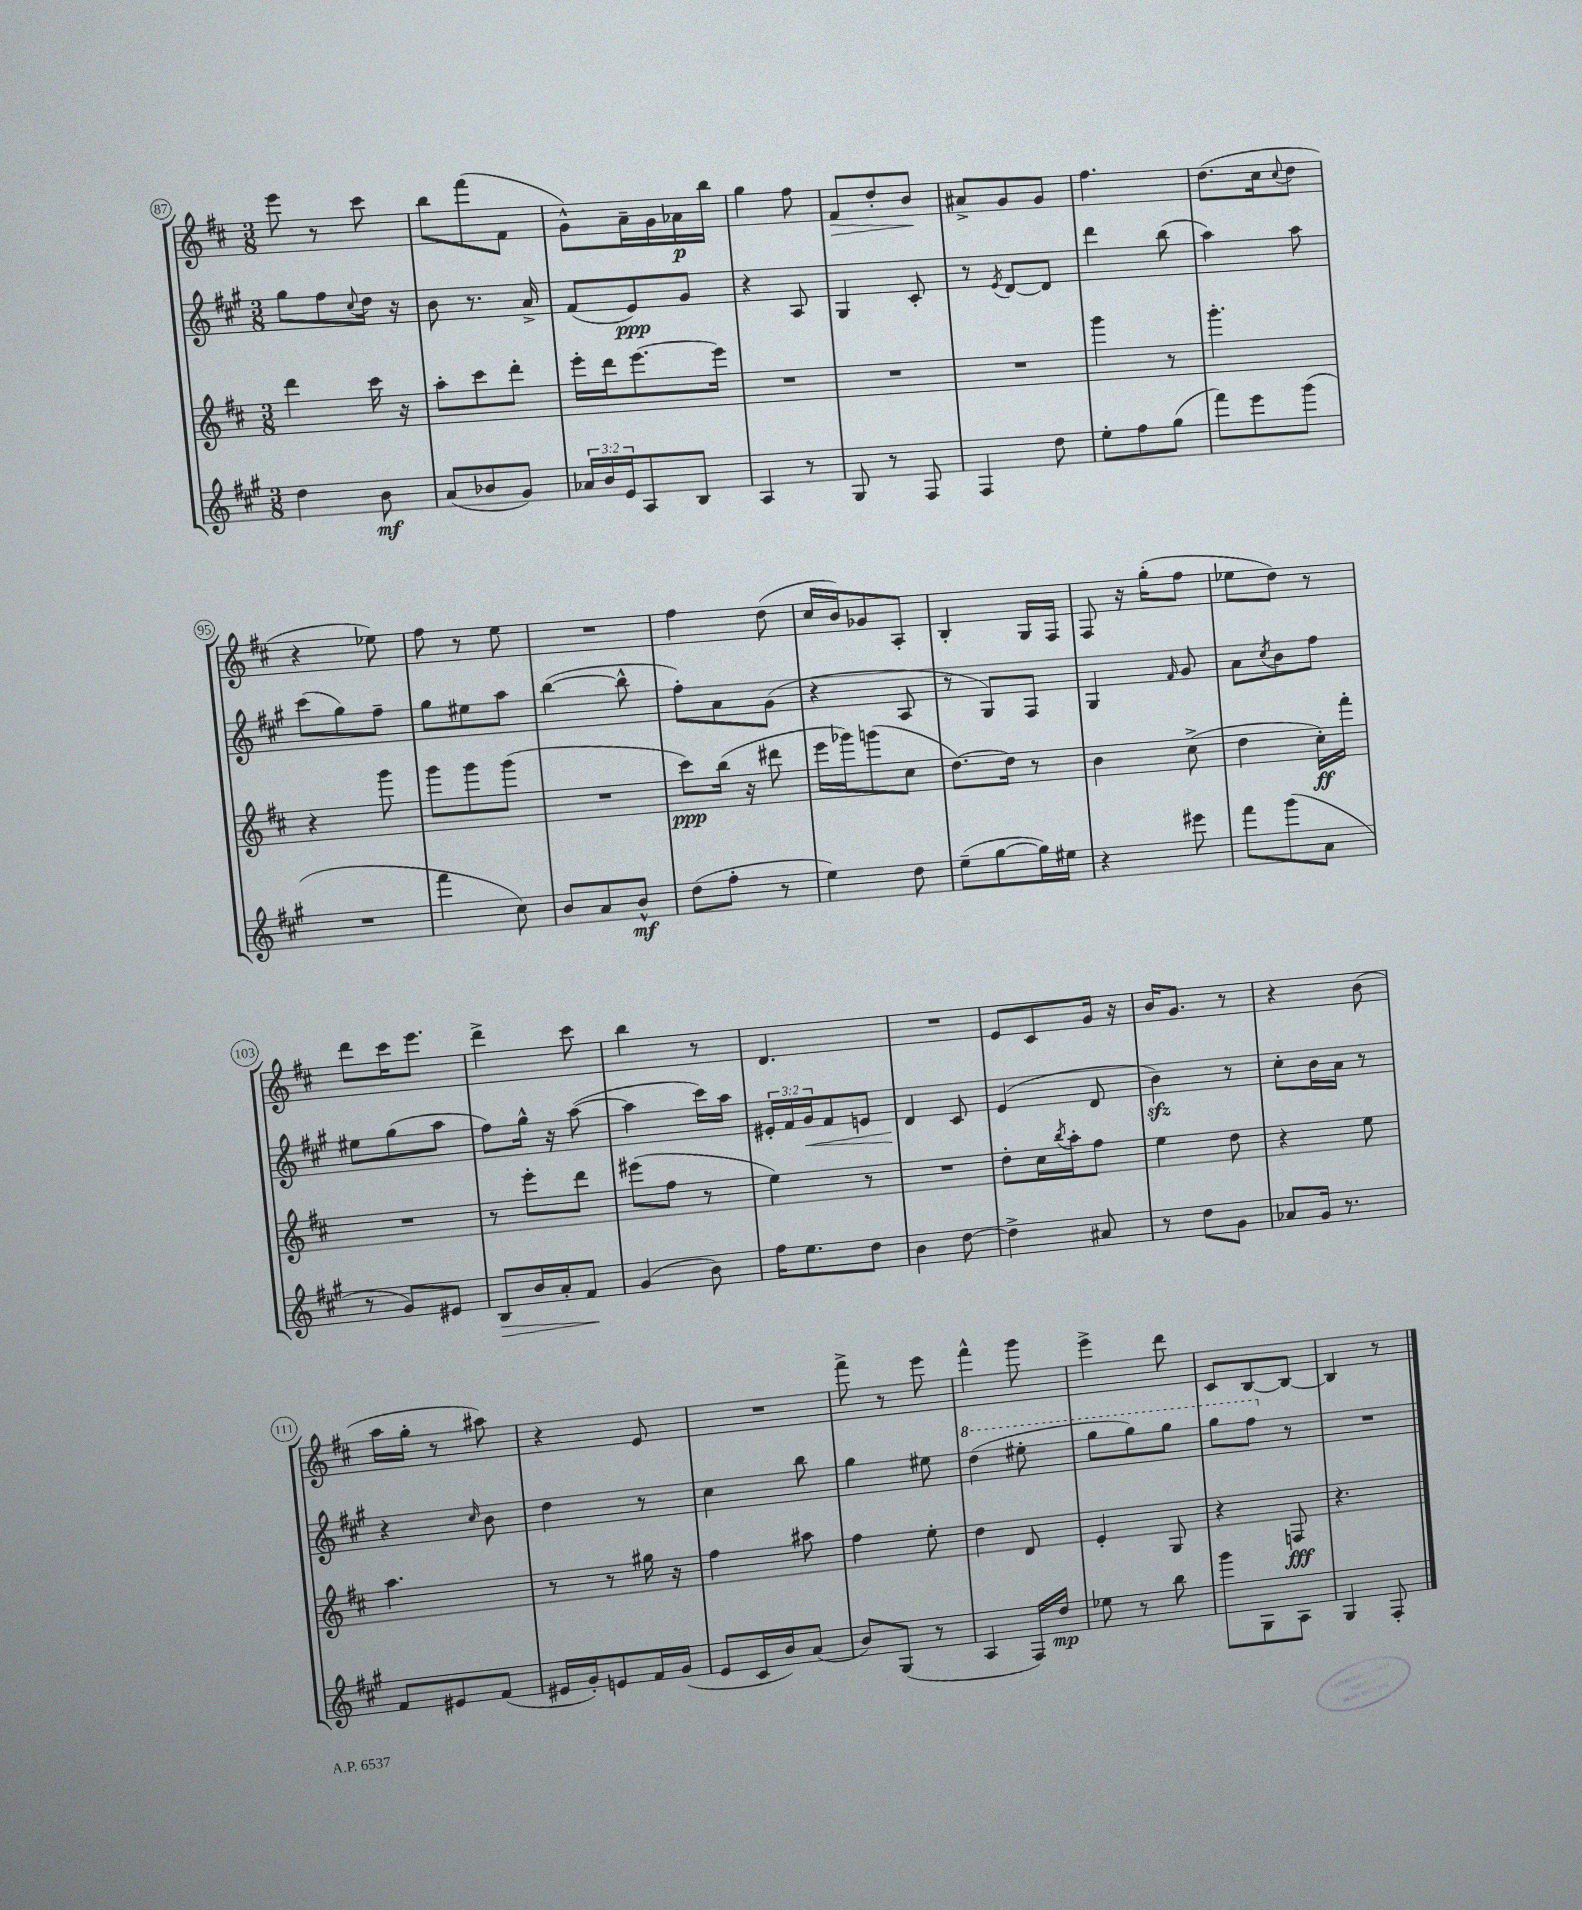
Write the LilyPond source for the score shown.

<<
\new StaffGroup <<
\new Staff = "s0" {
    \clef treble \key d \major \numericTimeSignature \time 3/8
    e'''8 r8 cis'''8 |
    b''8 fis'''8( fis'8 |
    g'8-^) a'16-- g'16 aes'16\p b''16 |
    g''4 fis''8 |
    fis'8\> d''8-. b'8\! |
    ais'8-> g'8 g'8 |
    fis''4. |
    d''8.( cis''16 \appoggiatura { cis''8 } d''8 |
    r4 ees''8) |
    fis''8 r8 e''8 |
    R4. |
    fis''4 d''8( |
    cis''16 b'16) ges'8 a8-. |
    b4-. g16 fis16 |
    fis8 r16 g''16-.( fis''8 |
    ees''8 d''8) r8 |
    d'''8 cis'''16 e'''8. |
    d'''4-> cis'''8 |
    b''4 r8 |
    d'4. |
    R4. |
    e'8 cis'8 g'16 r16 |
    b'16 g'8. r8 |
    r4 b'8( |
    a''16 g''16-. r8 ais''8) |
    r4 e'8 |
    R4. |
    fis'''8-> r8 e'''8 |
    fis'''4-^ g'''8 |
    e'''4-> d'''8 |
    cis'8 b8~ b8~ |
    b4 r8 \bar "|." |
}
\new Staff = "s1" {
    \clef treble \key a \major \numericTimeSignature \time 3/8 \override Staff.TupletNumber.text = #tuplet-number::calc-fraction-text
    gis''8 fis''8 \appoggiatura { cis''8 } d''16 r16 |
    b'8 r8. a'16-> |
    fis'8( e'8\ppp) gis'8 |
    r4 a8 |
    gis4 cis'8-. |
    r8 \acciaccatura { e'8 } d'8~ d'8 |
    d'''4 b''8( |
    a''4) a''8 |
    cis'''8( gis''8) fis''8-- |
    gis''8 eis''8 a''8 |
    b''4~( b''8-^ |
    fis''8-.) a'8 gis'8( |
    r4 a8 |
    r8 gis8) fis8 |
    gis4 \grace { fis'16 } gis'8 |
    a'8 \acciaccatura { cis''8 } b'8 fis''8 |
    eis''8 gis''8( a''8 |
    fis''8) gis''16-^ r16 a''8~( |
    a''4 cis'''16) a''16 |
    \tuplet 3/2 { eis'16-. fis'16 gis'16\< } fis'8 e'8 |
    d'4\! cis'8 |
    e'4( d'8 |
    b'4\sfz) r8 |
    cis''8-. b'16 a'16 r8 |
    r4 \grace { cis''16 } b'8 |
    d''4 r8 |
    cis''4 b''8 |
    gis''4 eis''8 |
    \ottava #1 d'''4( eis'''8-. |
    gis'''8 gis'''8) gis'''8 |
    gis'''8 fis'''8 \ottava #0 r8 |
    R4. \bar "|." |
}
\new Staff = "s2" {
    \clef treble \key d \major \numericTimeSignature \time 3/8
    d'''4 cis'''16 r16 |
    a''8-. cis'''8 d'''8-. |
    e'''16-. d'''16 e'''8.~ e'''16 |
    R4. |
    R4. |
    R4. |
    g'''4 r8 |
    g'''4.-. |
    r4 g'''8 |
    g'''8 g'''8 g'''8( |
    R4. |
    cis'''8\ppp) b''16( r16 dis'''8 |
    e'''16 ges'''16) g'''8( cis''8 |
    d''8.~) d''16 r8 |
    b'4 cis''8->( |
    d''4 cis''16-.\ff) fis'''16-. |
    R4. |
    r8 e'''8-. d'''8 |
    eis'''8( fis''8 r8 |
    e''4) r8 |
    R4. |
    d''8-. cis''16 \acciaccatura { b''8 } a''16-. fis''8 |
    e''4 d''8 |
    r4 e''8 |
    a''4. |
    r8 r8 gis''16 r16 |
    fis''4 ais''8 |
    fis''4 e''8-. |
    d''4 d'8 |
    e'4-. g8 |
    r4 f8\fff |
    r4. \bar "|." |
}
\new Staff = "s3" {
    \clef treble \key a \major \numericTimeSignature \time 3/8 \override Staff.TupletNumber.text = #tuplet-number::calc-fraction-text
    d''4 b'8\mf |
    a'8( bes'8 gis'8) |
    \tuplet 3/2 { aes'16 b'16 e'16 } a8 b8 |
    a4 r8 |
    gis8 r8 fis8 |
    fis4 d''8 |
    e''8-. fis''8 gis''8( |
    fis'''8) e'''8 gis'''8( |
    R4. |
    fis'''4 cis''8) |
    b'8 a'8 b'8-^\mf |
    d''8( fis''8-. r8 |
    e''4) d''8 |
    e''8--( gis''8~ gis''16) eis''16 |
    r4 eis'''8 |
    fis'''8 gis'''8( a'8 |
    r8 gis'8) eis'8 |
    b8\> b'16 a'16-. fis'8\! |
    gis'4( b'8) |
    fis''16 e''8. d''8 |
    b'4 d''8~ |
    d''4-> ais'8 |
    r8 d''8 gis'8 |
    aes'8 gis'16 r8. |
    fis'8 eis'8 fis'8( |
    eis'16 gis'16-.) e'8 fis'16 gis'16( |
    e'8 cis'16 b'16) a'8( |
    b'8) gis8( r8 |
    a4 fis16) d''16\mp |
    ees''8 r8 b''8 |
    gis'''8 gis8 a8 |
    gis4 fis8-. \bar "|." |
}
>>
>>
\layout { \context { \Score currentBarNumber = #87 \override BarNumber.stencil = #(make-stencil-circler 0.1 0.3 ly:text-interface::print) } }
